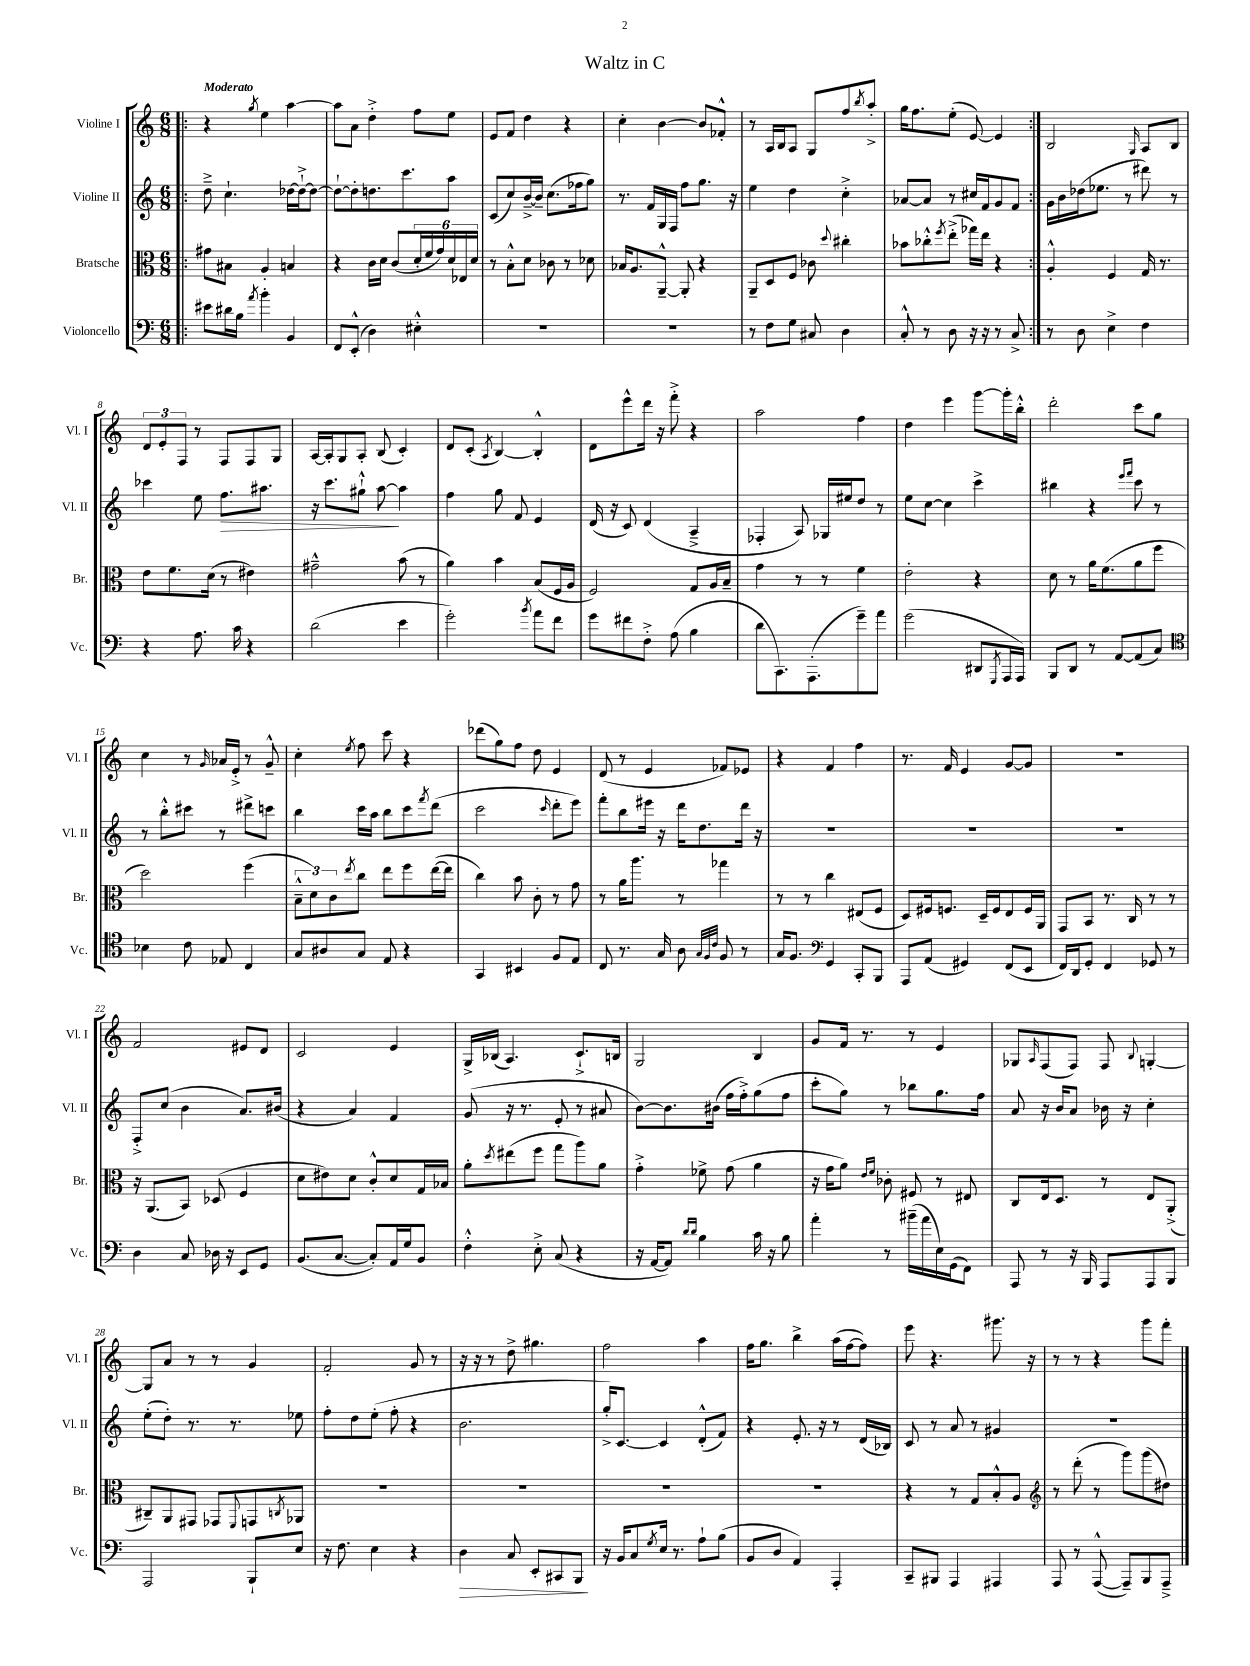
\header { title = "Waltz in C" }
<<
\new StaffGroup <<
\new Staff = "s0" \with { instrumentName = "Violine I" shortInstrumentName = "Vl. I" } {
    \clef treble \key c \major \numericTimeSignature \time 6/8 \tempo "Moderato"
    \repeat volta 2 { \bar ".|:" r4 \acciaccatura { g''8 } e''4 a''4~ |
    a''8 a'8 d''4-.-> f''8 e''8 |
    e'8 f'8 d''4 r4 |
    c''4-. b'4~ b'8 fes'8-.-^ |
    r8 a16 b16 a8 g8 f''8 \acciaccatura { b''8 } a''8-.-> |
    g''16 f''8. e''8-.( e'8~) e'4 | }
    b2 \grace { g16 } a8 b8 |
    \tuplet 3/2 { d'8 e'8-. f8 } r8 f8 f8 g8 |
    a16~ a16-. g8 a8-. b8( c'4-.) |
    d'8 c'8-.( \acciaccatura { a8 } b4~) b4-.-^ |
    d'8 e'''8-^ d'''16 r16 f'''8-.-> r4 |
    a''2 f''4 |
    d''4 e'''4 g'''8~ g'''16-. b''16-.-^ |
    d'''2-. c'''8 g''8 |
    c''4 r8 \grace { g'16 } aes'16 e'16-.-> r8 g'8---^ |
    c''4-. \acciaccatura { e''8 } f''8 c'''8 r4 |
    des'''8( g''8) f''8 d''8 e'4 |
    d'8( r8 e'4 fes'8) ees'8 |
    r4 f'4 f''4 |
    r8. f'16 e'4 g'8~ g'8 |
    R2. |
    f'2 eis'8 d'8 |
    c'2 e'4 |
    g16-> bes16( a4.) c'8.-!-> b16 |
    g2 b4 |
    g'8 f'16 r8. r8 e'4 |
    ges8 \grace { a16 } f8( f8) f8 \appoggiatura { b8 } g4~-. |
    g8 a'8 r8 r8 g'4 |
    f'2-. g'8 r8 |
    r16 r16 r8 d''8-> gis''4. |
    f''2 a''4 |
    f''16 g''8. b''4-> a''16( f''16~ f''8) |
    e'''8 r4. gis'''8. r16 |
    r8 r8 r4 g'''8 f'''8-. \bar "|." |
}
\new Staff = "s1" \with { instrumentName = "Violine II" shortInstrumentName = "Vl. II" } {
    \clef treble \key c \major \numericTimeSignature \time 6/8
    \repeat volta 2 { \bar ".|:" d''8---> c''4.-! des''16~ des''16~-!-> des''8~ |
    des''8~-! des''8-. d''8. c'''8. a''8 |
    c'8( c''8) b'16~---> b'16-- c''8.( fes''16 g''8) |
    r8. f'16 g16 f16 f''8 g''8. r16 |
    e''4 d''4 c''4-.-> |
    aes'8~ aes'8 r8 cis''16 f'16 g'8 f'8 | }
    g'16 b'16 des''16( ees''8. r8 dis'''8) r8 |
    ces'''4 e''8 f''8.\> ais''8. |
    r16 c'''8. gis''8-!-^ a''8~\! a''4 |
    f''4 g''8 f'8 e'4 |
    d'16( r16 c'8) d'4( a4---> |
    fes4-. a8) ges16 eis''16 d''8 r8 |
    e''8 c''8~ c''4 c'''4-> |
    bis''4 r4 \grace { e'''16 f'''16 } c'''8 r8 |
    r8 b''8-.-^ cis'''8 r8 dis'''8-> c'''8 |
    b''4 c'''16 a''16 b''8 c'''8 \acciaccatura { f'''8 } d'''8( |
    c'''2 \grace { c'''16 } d'''8-. e'''8) |
    f'''8-. b''8 eis'''16 r16 d'''16 d''8. d'''16 r16 |
    R2. |
    R2. |
    R2. |
    f8-.-> c''8( b'4 a'8.) bis'16( |
    r4 a'4) f'4 |
    g'8( r16 r8. e'8-. r8 ais'8 |
    b'8~) b'8. bis'16( f''16 f''16-.->) g''8( f''8 |
    c'''8-. g''8) r8 bes''8 g''8. f''16 |
    a'8 r16 b'16 a'8 bes'16 r16 c''4-. |
    e''8-.( d''8-.) r8. r8. ees''8 |
    f''8-. d''8 e''8-.( f''8-. r4 |
    b'2. |
    g''16-.->) c'8.~ c'4 d'8-.-^( f'8) |
    r4 e'8.-. r16 r8 d'16( bes16) |
    c'8 r8 a'8 r8 gis'4 |
    R2. \bar "|." |
}
\new Staff = "s2" \with { instrumentName = "Bratsche" shortInstrumentName = "Br." } {
    \clef alto \key c \major \numericTimeSignature \time 6/8
    \repeat volta 2 { \bar ".|:" gis'8 bis8 a4-. b4 |
    r4 c'16 d'16 c'8( \tuplet 6/4 { d'16-. f'16 g'16) d'16 ees16 d'16 } |
    r8 b8-.-^ d'8 ces'8 r8 des'8 |
    bes16 a8. a,8~---^ a,8-. r4 |
    a,8-- d8 f8 ces'8 \appoggiatura { d''8 } cis''4-. |
    bes'8 ces''8-.-^ \acciaccatura { f''8 } e''8-.->( ges''16) e''16 r4 | }
    a4-.-^ f4 g16 r8. |
    e'8 f'8. d'16( r8 eis'4) |
    gis'2---^ b'8( r8 |
    a'4) b'4 b8( f16 a16 |
    f2) g8 a16 b16-- |
    g'4 r8 r8 f'4 |
    e'2-. r4 |
    d'8 r8 a'16 f'8.( a'8 f''8 |
    d''2) f''4( |
    \tuplet 3/2 { b8---^ d'8) c'8 } \acciaccatura { e''8 } c''8 e''8 f''8 e''16~( e''16 |
    c''4) b'8 c'8-. r8 g'8 |
    r8 a'16 a''8. r8 ges''4 |
    r8 r8 c''4 eis8( f8 |
    d8) fis16 f8. d16-- f16 e8 f16 a,16 |
    g,8 b,8 r8. c16 r8 r8 |
    r16 a,8.( b,8) des8( f4 |
    d'8 eis'8) d'8 c'8-.-^ d'8 g16 bes16 |
    a'8-. \acciaccatura { d''8 } eis''8( f''8 g''8 a''8) a'8 |
    g'4-.-> fes'8-> g'8( a'4 |
    r16 g'16 a'8) \grace { e'16 f'16 } ces'8-. fis8 r8 eis8 |
    c8 e16 d8. r8 e8 a,8-.->( |
    cis8--) a,8 gis,8 ges,8 \appoggiatura { f,8 } g,8 \acciaccatura { c8 } aes,8 |
    R2. |
    R2. |
    R2. |
    R2. |
    r4 r8 g8 b8-.-^ a8 |
    \clef treble r8 d'''8-.( r8 g'''8) g'''8( dis''8) \bar "|." |
}
\new Staff = "s3" \with { instrumentName = "Violoncello" shortInstrumentName = "Vc." } {
    \clef bass \key c \major \numericTimeSignature \time 6/8
    \repeat volta 2 { \bar ".|:" eis'8 dis'16 b16 \acciaccatura { a'8 } b'4-. b,4 |
    f,8 e,8-.-^( d4) eis4-.-^ |
    R2. |
    R2. |
    r8 f8 g8 cis8 d4 |
    c8-.-^ r8 d8 r16 r16 r8 c8-> | }
    r8 d8 e4-> f4 |
    r4 a8. c'16 r4 |
    d'2( e'4 |
    g'2-.) \acciaccatura { b'8 } a'8 f'8 |
    g'8 fis'8 f8-.-> a8( b4 |
    d'8 c,8.) a,,8.-.( g'8--) a'8 |
    g'2( dis,8 \acciaccatura { g,,8 } a,,16 a,,16) |
    b,,8 d,8 r8 a,8~ a,8( c8) |
    \clef tenor bes4 c'8 ees8 c4 |
    g8 ais8 g8 e8 r4 |
    g,4 bis,4 f8 e8 |
    c8 r8. g16 a8 \grace { g32 f32 c'32 } f8 r8 |
    g16 f8. \clef bass g,4 c,8-. b,,8 |
    a,,8 a,8( gis,4) f,8( e,8 |
    f,16) d,16 g,8-. f,4 ges,8 r8 |
    d4 c8 des16 r16 e,8 g,8 |
    b,8.( c8.~ c8-.) a,16 g16 b,8 |
    f4-.-^ e8-.-> c8( r4 |
    r16 a,16~ a,8) \grace { d'16 d'16 } b4 c'16 r16 b8 |
    a'4-. r8 bis'16--( a'16 e16) g,16( f,8) |
    a,,8 r8 r16 b,,16 a,,8 a,,8 b,,8 |
    a,,2 b,,8-! e8 |
    r16 f8. e4 r4 |
    d4\> c8 e,8-. cis,8 b,,8\! |
    r16 b,16 c8 \acciaccatura { g8 } e16 r8. a8-! b8( |
    b,8 d8 a,4) a,,4-. |
    c,8-- bis,,8 a,,4 ais,,4 |
    a,,8 r8 a,,8~-^( a,,8--) b,,8 a,,8---> \bar "|." |
}
>>
>>
